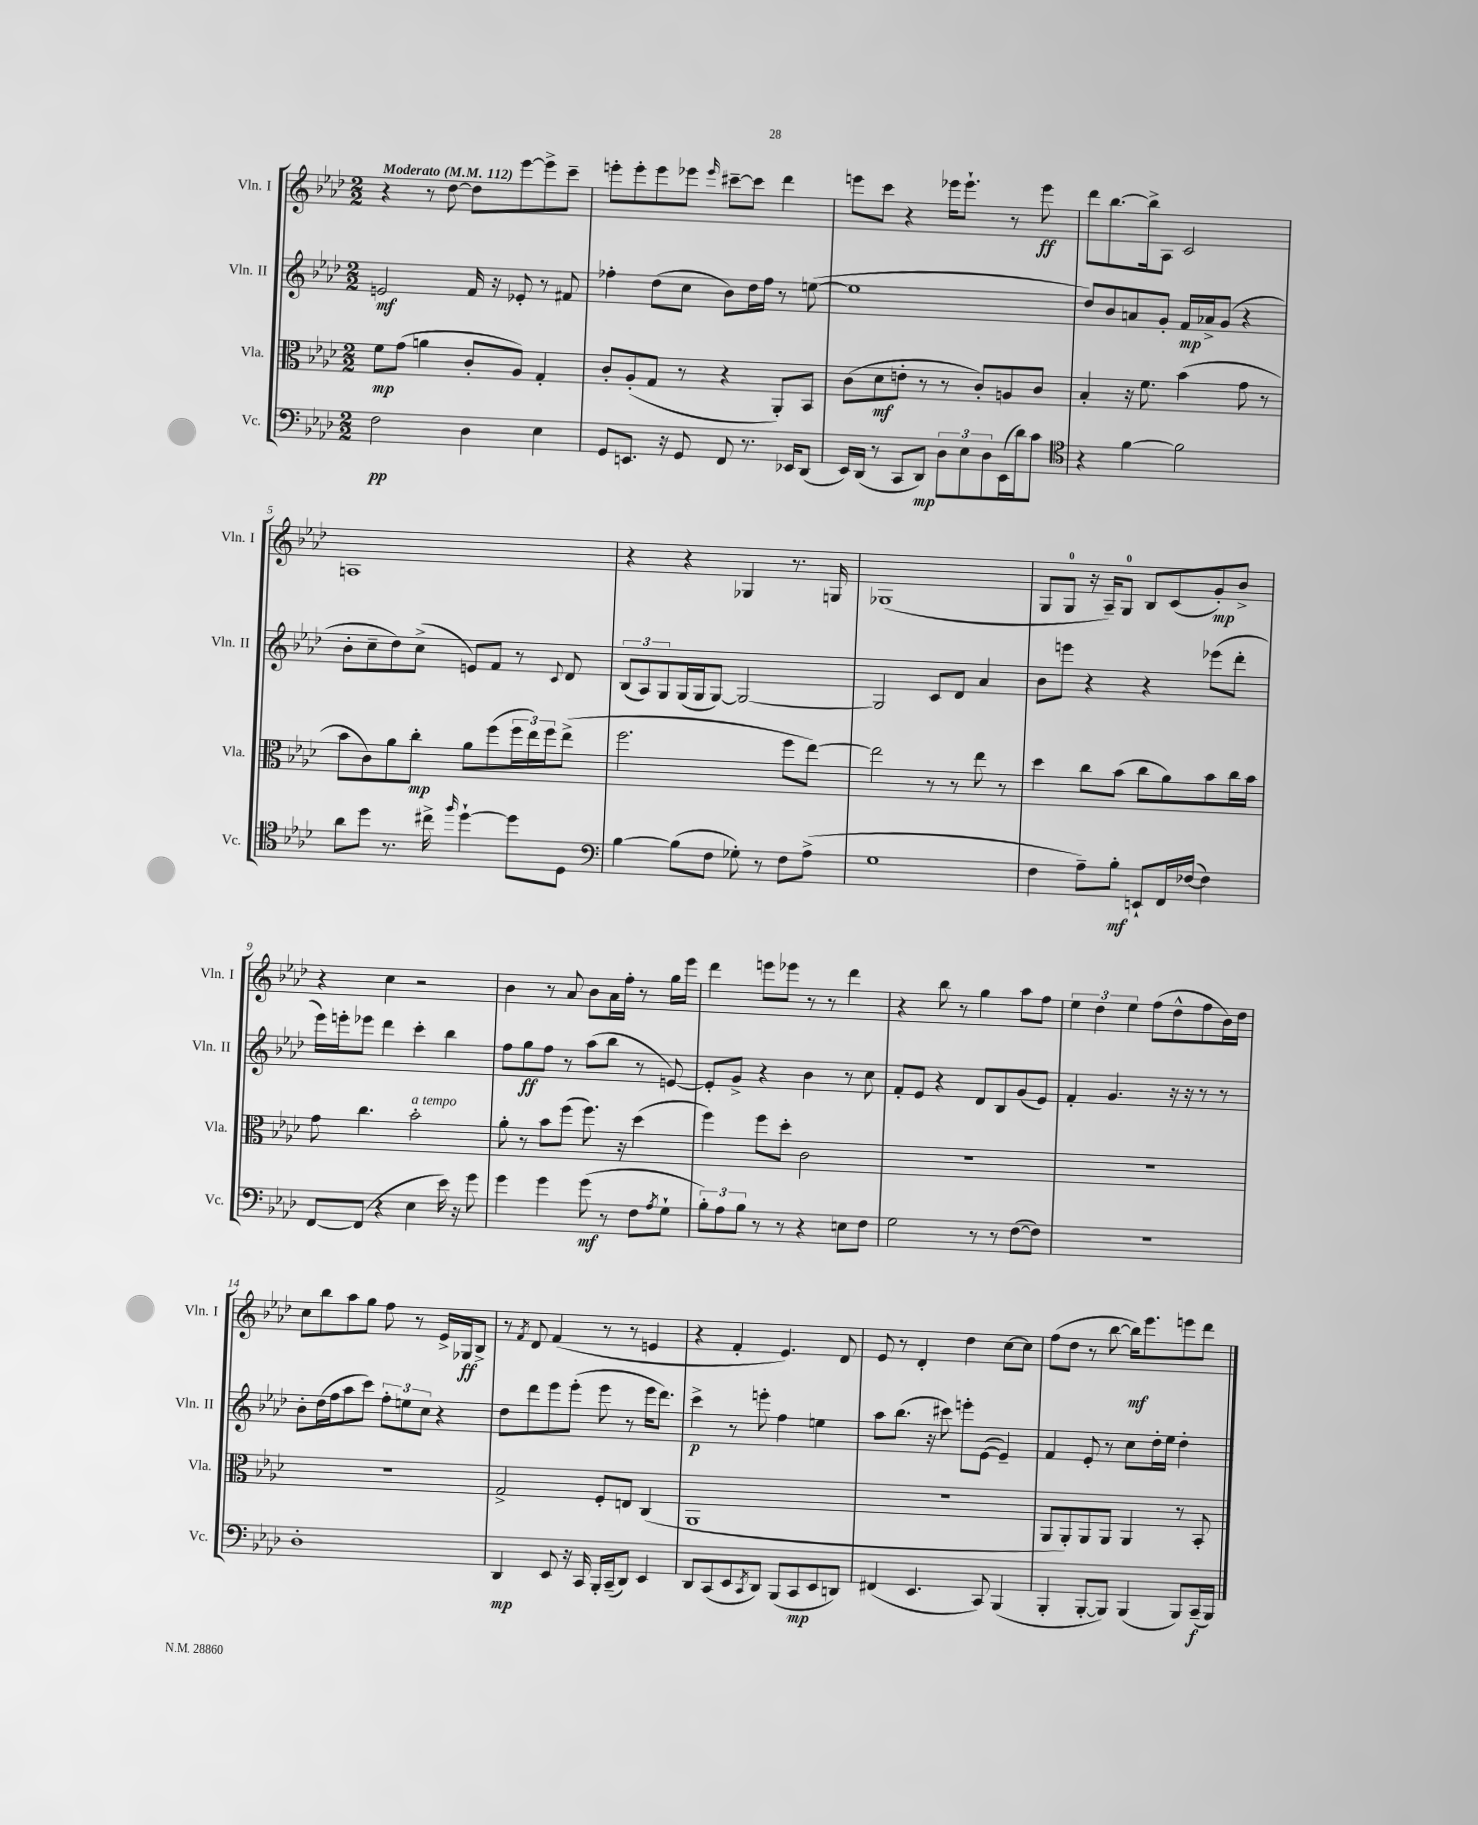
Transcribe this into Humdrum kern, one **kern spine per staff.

**kern	**kern	**kern	**kern
*staff4	*staff3	*staff2	*staff1
*clefF4	*clefC3	*clefG2	*clefG2
*k[b-e-a-d-]	*k[b-e-a-d-]	*k[b-e-a-d-]	*k[b-e-a-d-]
*M2/2	*M2/2	*M2/2	*M2/2
*MM112	*MM112	*MM112	*MM112
2F\	8f\L	2e/	4r
.	(8g\J	.	.
.	4a\	.	8r
.	.	.	[8dd-\
4D-\	8c'/L	16f/	8dd-\]L
.	.	16r	.
.	8A-/J)	8e-'/	[8eee-\
4E-\	4G'/	8r	8eee-^\]
.	.	8f#/	8ccc~\J
=	=	=	=
8GG/L	8c'/L	4ff-'\	8eee'\L
8.EE/J	(8A-'/	.	8eee'\
.	8G/J	(8dd-\L	8eee\
16r	.	.	.
8GG/	8r	8cc\J	8eee-\J
.	.	.	16qqeee-/
8FF/	4r	8b-\L)	[8ccc#~\L
8.r	.	16dd-\L	8ccc#\]J
.	.	16ff-\JJ	.
.	8AA-'/L)	8r	4ddd-\
16EE-/LK	.	.	.
(8DD-/J	8BB-/J	([8ee\	.
=	=	=	=
16EE-/LL)	(8c\L	1ee]	8eee\L
(16DD-/JJ	.	.	.
8r	8d-\	.	8ccc\J
8CC/L	8e'\J	.	4r
8DD-/J)	8r	.	.
12D-\L	8r	.	16eee-\LK
.	.	.	8.eee-`\J
12E-\	.	.	.
.	8c'/L)	.	.
12D-\	.	.	.
(16EE-\L	8A/	.	8r
16d-\J)	.	.	.
8c\J	8c/J	.	8eee-\
=	=	=	=
*clefC4	*	*	*
4r	4B-'/	8dd-/L)	8ddd-\L
.	.	8b-/	[8.bb-\
[4f\	16r	8a/	.
.	8.f\	.	16bb-^\]k
.	.	8g'/J	8A-\J
2f\]	(4b-\	16f/LL	2c/
.	.	16a-^/J	.
.	.	(8g/J	.
.	8g\	4r	.
.	8r	.	.
=	=	=	=
8a-\L	8b-\L	8b-'\L	1A
8dd-\J	8c\)	8cc~\	.
8.r	8a-\	8dd-\)	.
.	8cc'\J	(8cc^\J	.
16cc#^\	.	.	.
16qqff/	.	.	.
[4dd-`\	8a-\L	8e/L)	.
.	(8ff\	8f/J	.
8dd-\]L	24ff\L	8r	.
.	24ee-\)	.	.
.	24ff\J	.	.
.	.	8qqc/	.
8D-\J	(8ee-^\J	8d-/	.
=	=	=	=
*clefF4	*	*	*
[4B-\	2.ff\	(12B-/L	4r
.	.	12A-/)	.
.	.	12G/	.
(8B-\]L	.	(16G/L	4r
.	.	16G/J	.
8F\J	.	[8G/J)	.
8G-'\)	.	2G/_	4G-/
8r	.	.	.
8F\L	8ff\L	.	8.r
(8A-^\J	[8ee-\J)	.	.
.	.	.	16G/
=	=	=	=
1G	2ee-\]	2G/]	(1G-
.	8r	8c/L	.
.	8r	8d-/J	.
.	8ee-\	4a-/	.
.	8r	.	.
=	=	=	=
4F\	4dd-\	8b-\L	8G/L
.	.	8eee\J	8G/J
8A-~\L)	8cc\L	4r	16r
.	.	.	16A-~/LK)
8B-'\J	(8b-\J	.	8G/J
8EE`/L	8cc\L	4r	8B-/L
16FF/L	8a-\)	.	(8c/
([16F-/JJ	.	.	.
4F-\])	8b-\	(8eee-\L	8g'/)
.	16cc\L	8ddd-'\J	8b-^/J
.	16b-\JJ	.	.
=	=	=	=
[8FF/L	8g\	16eee-\LL)	4r
.	.	16eee'\J	.
(8FF/]J	4.cc\	8eee-\J	.
4r	.	4ddd-\	4cc\
4E-\	2b-'\	4ccc'\	2r
16e-\)	.	4bb-\	.
16r	.	.	.
8g\	.	.	.
=	=	=	=
4g\	8a-'\	8ff\L	4b-\
.	8r	8gg\	.
4g\	8b-\L	8ff\J	8r
.	(8ff\J	8r	8a-/
(8g\	8.ff\)	(8aa-\L	8b-\L
8r	.	8bb-\J	16a-\L
.	16r	.	16ff'\JJ
8F\L	(4dd-\	8r	8r
8qA-/	.	.	.
8G`\J	.	[8e/)	16gg\LL
.	.	.	16eee-\JJ
=	=	=	=
12B-'\L)	4ff\)	8e'/]L	4ddd-\
12A-\	.	.	.
.	.	8g^/J	.
12B-\J	.	.	.
8r	8ff\L	4r	8eee\L
8r	8dd-'\J	.	8eee-\J
4r	2c\	4b-\	8r
.	.	.	8r
8E\L	.	8r	4ddd-\
8F\J	.	8cc\	.
=	=	=	=
2G\	1r	8f'/L	4r
.	.	8e-/J	.
.	.	4r	8bb-\
.	.	.	8r
8r	.	8d-/L	4gg\
8r	.	8B-/	.
([8F\L	.	(8g/	8aa-\L
8F\]J)	.	8e-/J)	8ff\J
=	=	=	=
1r	1r	4f'/	6ee-\
.	.	.	6dd-\
.	.	4.g/	.
.	.	.	6ee-\
.	.	.	(8ff\L
.	.	16r	8dd-^^\
.	.	16r	.
.	.	8r	8ff\
.	.	8r	16b-\L)
.	.	.	16dd-\JJ
=	=	=	=
1D-'	1r	8b-'\L	8cc\L
.	.	(16dd-\L	8bb-\
.	.	16ff\J	.
.	.	8aa-\	8aa-\
.	.	8ccc\J)	8gg\J
.	.	12ff'\L	8ff\
.	.	12ee\	.
.	.	.	8r
.	.	12cc\J	.
.	.	4r	16e-^/LL
.	.	.	16G-/J
.	.	.	8B-^/J
=	=	=	=
4DD-/	2G^/	8dd-\L	8r
.	.	.	8qf/
.	.	8ddd-\	8d-/
8EE-/	.	8eee-\	(4f/
16r	.	(8eee-'\J	.
16CC/	.	.	.
16BBB-'/LL	8F'/L	8eee-\	8r
(16CC~/J	.	.	.
8DD-/J)	8E/J	8r	8r
4EE-/	(4C/	16eee-\LK	4e/
.	.	8.ddd-\J)	.
=	=	=	=
8DD-/L	1AA-	4ccc^\	4r
(8CC/	.	.	.
8EE-/	.	8r	4f'/
8qCC/	.	.	.
8DD-/J)	.	8eee'\	.
(8BBB-/L	.	4ff\	4.e-/)
8CC/	.	.	.
8EE-/	.	4ee\	.
8DD/J)	.	.	8d-/
=	=	=	=
(4FF#/	1r	8aa-\L	8e-/
.	.	(8.bb-\J	8r
4.EE-/	.	.	4d-'/
.	.	16r	.
.	.	8ccc#\)	.
.	.	8eee'\L	4dd-\
8CC/)	.	([8e-\J	.
(4BBB-/	.	4e-~/])	[8cc\L
.	.	.	8cc\]J
=	=	=	=
4BBB-'/	8AA-/L	4f/	(8ff\L
.	8AA-'/)	.	8dd-\J
[8BBB-'/L	8AA-/	8e-'/	8r
8BBB-/]J)	8AA-/J	8r	[8bb-\
(4BBB-/	4AA-/	8cc\L	16bb-\]LK)
.	.	.	8.eee-\
.	.	16dd-'\L	.
.	.	16ee-\JJ	.
8BBB-/L)	8r	4dd-'\	8eee\
(16CC~/L	8BB-'/	.	8ddd-\J
16BBB-/JJ)	.	.	.
==	==	==	==
*-	*-	*-	*-
